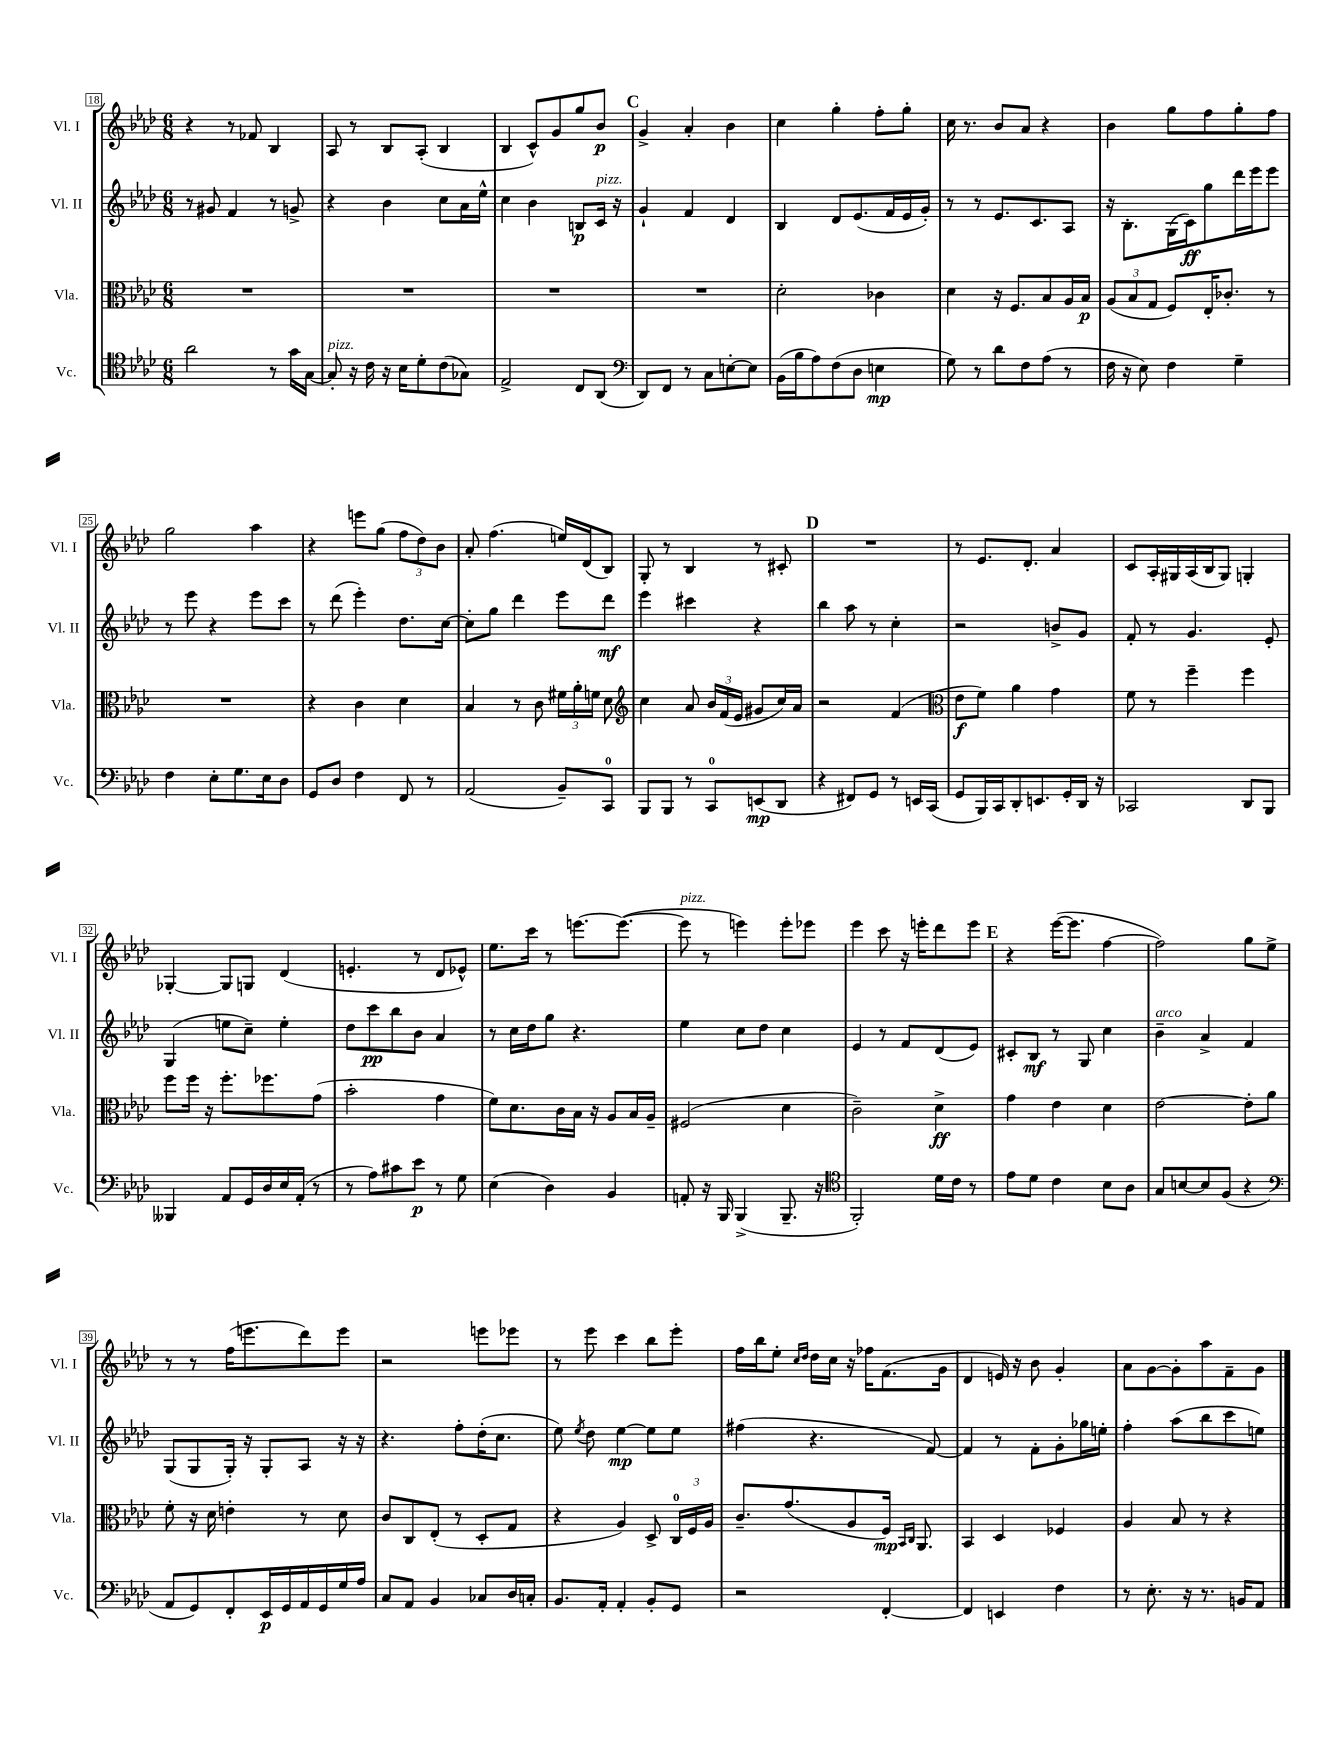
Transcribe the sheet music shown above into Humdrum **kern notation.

**kern	**kern	**kern	**kern
*staff4	*staff3	*staff2	*staff1
*clefC4	*clefC3	*clefG2	*clefG2
*k[b-e-a-d-]	*k[b-e-a-d-]	*k[b-e-a-d-]	*k[b-e-a-d-]
*M6/8	*M6/8	*M6/8	*M6/8
2a-	2.r	8r	4r
.	.	8g#	.
.	.	4f	8r
.	.	.	8f-
8r	.	8r	4B-
16g	.	8g^	.
[16G	.	.	.
=	=	=	=
8G']	2.r	4r	8A-
16r	.	.	8r
16c	.	.	.
16r	.	4b-	8B-
16B-	.	.	.
8d-'	.	.	(8A-'
(8c	.	8cc	4B-
8G-)	.	16a-	.
.	.	16ee-^^	.
=	=	=	=
2E-^	2.r	4cc	4B-
.	.	4b-	8c^^)
.	.	.	8g
8C	.	8B	8gg
(8AA-	.	16c	8b-
.	.	16r	.
=	=	=	=
*clefF4	*	*	*
8DD-)	2.r	4g`	4g^
8FF	.	.	.
8r	.	4f	4a-'
8C	.	.	.
[8E'	.	4d-	4b-
8E]	.	.	.
=	=	=	=
(16BB-	2d-'	4B-	4cc
16B-	.	.	.
8A-)	.	.	.
(8F	.	8d-	4gg'
8D-	.	(8.e-	.
4E	4c-	.	8ff'
.	.	16f	.
.	.	16e-	8gg'
.	.	16g')	.
=	=	=	=
8G)	4d-	8r	16cc
.	.	.	8.r
8r	.	8r	.
8d-	16r	8.e-	8b-
.	8.F	.	.
8F	.	.	8a-
.	.	8.c	.
(8A-	8B-	.	4r
8r	16A-	8A-	.
.	16B-	.	.
=	=	=	=
16F	(12A-	16r	4b-
16r	.	8.B-'	.
.	12B-	.	.
8E-)	.	.	.
.	12G	.	.
4F	8F)	(16G	8gg
.	.	16c)	.
.	16E-'	8gg	8ff
.	8.c-'	.	.
4G~	.	16ddd-	8gg'
.	.	16eee-	.
.	8r	8eee-	8ff
=	=	=	=
4F	2.r	8r	2gg
.	.	8eee-	.
8E-'	.	4r	.
8.G	.	.	.
.	.	8eee-	4aa-
16E-	.	.	.
8D-	.	8ccc	.
=	=	=	=
8GG	4r	8r	4r
8D-	.	(8ddd-	.
4F	4c	4eee-')	8eee
.	.	.	(8gg
8FF	4d-	8.dd-	12ff
.	.	.	12dd-)
8r	.	.	.
.	.	.	12b-
.	.	[16cc	.
=	=	=	=
(2AA-	4B-	8cc']	8a-'
.	.	8gg	(4.ff
.	8r	4ddd-	.
.	8c	.	.
8BB-~)	24f#	8eee-	16ee)
.	24a-'	.	.
.	.	.	(16d-
.	24f	.	.
8CC	8d-	8ddd-	8B-)
=	=	=	=
*	*clefG2	*	*
8BBB-	4cc	4eee-	8G'
8BBB-	.	.	8r
8r	8a-	4ccc#	4B-
8CC	24b-	.	.
.	(24f	.	.
.	24e-	.	.
(8EE	8g#	4r	8r
8DD-	16cc)	.	8c#'
.	16a-	.	.
=	=	=	=
4r	2r	4bb-	2.r
8FF#)	.	8aa-	.
8GG	.	8r	.
8r	(4f	4cc'	.
16EE	.	.	.
(16CC	.	.	.
=	=	=	=
*	*clefC3	*	*
8GG	8e-	2r	8r
16BBB-)	8f)	.	8.e-
16CC	.	.	.
8DD-'	4a-	.	.
.	.	.	8.d-'
8.EE	.	.	.
.	4g	8b^	4a-
16GG'	.	.	.
16DD-	.	8g	.
16r	.	.	.
=	=	=	=
2CC-	8f	8f'	8c
.	8r	8r	16A-'
.	.	.	16G#
.	4ff~	4.g	(16A-
.	.	.	16B-
.	.	.	8G#)
8DD-	4ff	.	4G'
8BBB-	.	8e-'	.
=	=	=	=
4BBB--	8ff	(4G	[4G-'
.	16ff	.	.
.	16r	.	.
8AA-	8.ff'	8ee	8G-]
16GG	.	8cc~)	8G
16D-	8.ff-	.	.
16E-	.	4ee'	(4d-
(16AA-'	.	.	.
8r	(8g	.	.
=	=	=	=
8r	2b-'	8dd-	4.e'
8A-)	.	8ccc	.
8c#	.	8bb-	.
8e-	.	8b-	8r
8r	4g	4a-	8d-
8G	.	.	8e-^^)
=	=	=	=
(4E-	8f)	8r	8.ee-
.	8.d-	16cc	.
.	.	16dd-	16ccc
4D-)	.	8gg	8r
.	16c	.	.
.	16B-	4.r	[8.eee
.	16r	.	.
4BB-	8A-	.	.
.	.	.	(8.eee_
.	16B-	.	.
.	16A-~	.	.
=	=	=	=
8AA'	(2F#	4ee-	8eee]
16r	.	.	8r
16BBB-	.	.	.
(4BBB-^	.	8cc	4eee)
.	.	8dd-	.
8.BBB-~	4d-	4cc	8eee'
.	.	.	8eee-
16r	.	.	.
=	=	=	=
*clefC4	*	*	*
2FF')	2c~)	4e-	4eee-
.	.	8r	8ccc
.	.	8f	16r
.	.	.	16eee'
16d-	4d-^	(8d-	8ddd-
16c	.	.	.
8r	.	8e-)	8eee
=	=	=	=
8e-	4g	8c#'	4r
8d-	.	8B-	.
4c	4e-	8r	([16eee-
.	.	.	8.eee-]
.	.	8G	.
8B-	4d-	4cc	[4ff
8A-	.	.	.
=	=	=	=
8G	[2e-	4b-~	2ff])
[8B	.	.	.
8B]	.	4a-^	.
(8F	.	.	.
4r	8e-']	4f	8gg
.	8a-	.	8ee-^
=	=	=	=
*clefF4	*	*	*
8AA-	8f'	(8G	8r
8GG)	16r	8G	8r
.	16d-	.	.
8FF'	4e'	16G')	(16ff
.	.	16r	8.eee
16EE-	.	8G'	.
16GG	.	.	.
16AA-	8r	8A-	8ddd-)
16GG	.	.	.
16G	8d-	16r	8eee
16A-	.	16r	.
=	=	=	=
8C	8c	4.r	2r
8AA-	8C	.	.
4BB-	(8E-'	.	.
.	8r	8ff'	.
8C-	8D-'	(16dd-'	8eee
.	.	8.cc	.
16D-	8G	.	8eee-
16C'	.	.	.
=	=	=	=
8.BB-	4r	8ee-)	8r
.	.	8qee-	.
.	.	8dd-	8eee-
16AA-'	.	.	.
4AA-'	4A-)	[4ee-	4ccc
8BB-'	8D-^	8ee-]	8bb-
8GG	24C	8ee-	8eee-'
.	24F	.	.
.	24A-	.	.
=	=	=	=
2r	8.c~	(4ff#	16ff
.	.	.	16bb-
.	.	.	8ee-'
.	(8.g	.	.
.	.	.	16qqcc
.	.	.	16qqdd-
.	.	4.r	16dd-
.	.	.	16cc
.	8A-	.	16r
.	.	.	16ff-
[4FF'	16F)	.	(8.f
.	16qqBB-	.	.
.	16qqC	.	.
.	8.AA-	.	.
.	.	[8f)	.
.	.	.	16g
=	=	=	=
4FF]	4BB-	4f]	4d-
4EE	4D-	8r	16e)
.	.	.	16r
.	.	8f'	8b-
4F	4F-	8g'	4g'
.	.	16gg-	.
.	.	16ee'	.
=	=	=	=
8r	4A-	4ff'	8a-
8.E-'	.	.	[8g
.	8B-	(8aa-	8g']
16r	.	.	.
8.r	8r	8bb-	8aa-
.	4r	8ccc	8f~
16BB	.	.	.
8AA-	.	8ee)	8g
==	==	==	==
*-	*-	*-	*-
